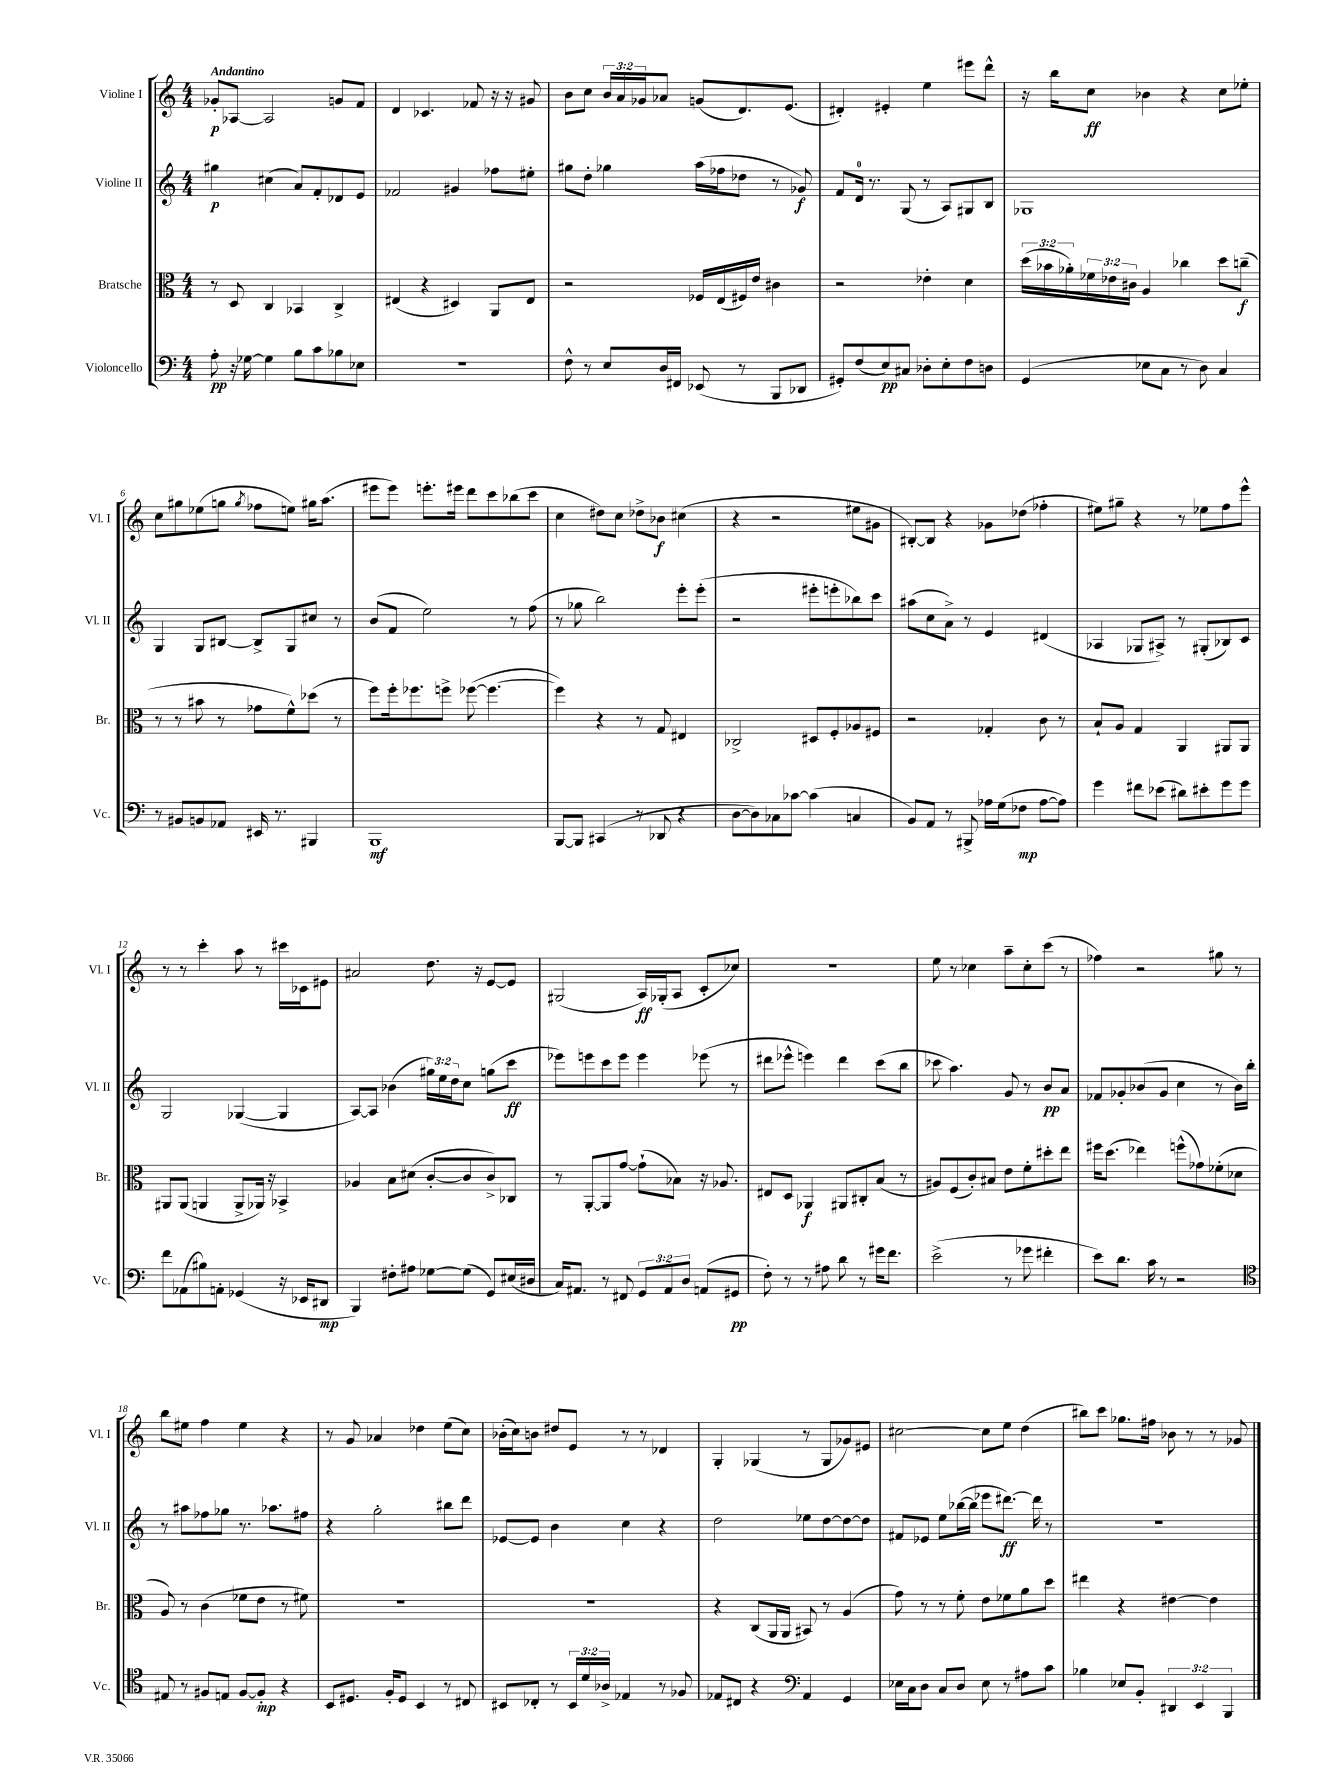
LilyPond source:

<<
\new StaffGroup <<
\new Staff = "s0" \with { instrumentName = "Violine I" shortInstrumentName = "Vl. I" } {
    \clef treble \key c \major \numericTimeSignature \time 4/4 \override Staff.TupletNumber.text = #tuplet-number::calc-fraction-text \tempo "Andantino"
    ges'8-.\p aes8~ aes2 g'8 f'8 |
    d'4 ces'4. fes'8 r16 r16 gis'8 |
    b'8 c''8 \tuplet 3/2 { b'16 a'16 ges'16 } aes'8 g'8( d'8.) e'8.( |
    dis'4-.) eis'4-. e''4 eis'''8 d'''8-^ |
    r16 b''16 c''8\ff bes'4 r4 c''8 ees''8-. |
    c''8 gis''8 ees''8( g''8 \acciaccatura { g''8 } fes''8 e''8) gis''16 a''8.( |
    eis'''8 eis'''8) e'''8.-. eis'''16 d'''8 c'''8 bes''8( c'''8 |
    c''4 dis''8) c''8 des''8-> bes'8\f cis''4( |
    r4 r2 eis''8 gis'8 |
    bis8~-.) bis8 r4 ges'8 des''8( fes''4-. |
    eis''8) gis''8-- r4 r8 ees''8 f''8 e'''8-^ |
    r8 r8 c'''4-. a''8 r8 cis'''16 ces'16 eis'8 |
    ais'2 d''8. r16 e'8~ e'8 |
    gis2( a16\ff) ges16-.( a8 c'8-. ces''8) |
    r1 |
    e''8 r8 ces''4 a''8-- ces''8-. c'''8( r8 |
    fes''4) r2 gis''8 r8 |
    b''8 eis''8 f''4 eis''4 r4 |
    r8 g'8 aes'4 des''4 e''8( c''8) |
    bes'16-.( c''16) b'8 dis''8 e'8 r8 r8 des'4 |
    g4-. ges4( r8 ges8 ges'8) eis'8 |
    cis''2~ cis''8 e''8 d''4( |
    bis''8) c'''8 ges''8. fis''16 bes'8 r8 r8 ges'8 \bar "|." |
}
\new Staff = "s1" \with { instrumentName = "Violine II" shortInstrumentName = "Vl. II" } {
    \clef treble \key c \major \numericTimeSignature \time 4/4 \override Staff.TupletNumber.text = #tuplet-number::calc-fraction-text
    gis''4\p cis''4( a'8) f'8-. des'8 e'8 |
    fes'2 gis'4 fes''8 eis''8-. |
    gis''8 d''8-. ges''4 a''16( fes''16 des''8 r8 ges'8\f) |
    f'8 d'16-0 r8. g8( r8 a8) gis8 b8 |
    ges1 |
    g4 g8 bis8~ bis8-> g8 cis''8 r8 |
    b'8( f'8 e''2) r8 f''8( |
    r8 ges''8 b''2) e'''8-. e'''8-.( |
    r2 eis'''8-. e'''8-. bes''8) c'''8 |
    ais''8( c''8 a'8->) r8 e'4 dis'4( |
    aes4 ges8 ais8->) r8 gis8-.( bes8) c'8 |
    g2 ges4~( ges4 |
    a8~) a8 bes'4( \tuplet 3/2 { gis''16) e''16 d''16 } c''8 g''8( c'''8\ff |
    ees'''8) e'''8 c'''8 e'''8 e'''4 ees'''8( r8 |
    dis'''8 ees'''8-^ e'''4) dis'''4 c'''8( b''8 |
    ces'''8 a''4.) g'8 r8 b'8\pp a'8 |
    fes'8 ges'8-. bes'8( ges'8 c''4 r8 bes'16) b''16-. |
    r8 ais''8 fes''8 ges''8 r8. aes''8. fis''8 |
    r4 g''2-. bis''8 d'''8 |
    ees'8~ ees'8 b'4 c''4 r4 |
    d''2 ees''8 d''8~ d''8~ d''8 |
    fis'8 ees'8 e''8 bes''16~( bes''16 ees'''8 dis'''8.~\ff) dis'''16 r8 |
    R1 \bar "|." |
}
\new Staff = "s2" \with { instrumentName = "Bratsche" shortInstrumentName = "Br." } {
    \clef alto \key c \major \numericTimeSignature \time 4/4 \override Staff.TupletNumber.text = #tuplet-number::calc-fraction-text
    r8 d8 c4 bes,4 c4-> |
    eis4( r4 dis4) a,8 eis8 |
    r2 fes16 e16( fis16) e'16 cis'4 |
    r2 ees'4-. d'4 |
    \tuplet 3/2 { d''16( bes'16 aes'16-.) } \tuplet 3/2 { fes'16 ees'16 cis'16 } a4 ces''4 d''8 c''8--\f( |
    r8 r8 bis'8 r8 ges'8 f'8-^) des''8( r8 |
    f''8) f''16-. fes''8. f''8-> fes''8~( fes''4.~ |
    fes''4) r4 r8 g8 eis4 |
    ces2-> dis8 f8-. aes8 fis8 |
    r2 ges4-. c'8 r8 |
    b8-! a8 g4 a,4 ais,8 ais,8 |
    ais,8 ais,8( a,4 a,8-> aes,16) r16 bes,4-> |
    aes4 b8 dis'8( c'8~-. c'8 c'8->) ces8 |
    r8 a,8~-. a,8 g'8~ g'8-!( bes8) r16 aes8. |
    eis8 d8 aes,4\f ais,8 cis8-. b8( r8 |
    ais8) f8( c'8-.) bis8 e'8 f'8-. dis''8-. e''8 |
    fis''16 d''8.( ees''4) f''8-^( ges'8) fes'8-.( des'8 |
    a8) r8 c'4( fes'8 e'8 r8 fis'8) |
    R1 |
    R1 |
    r4 c8( a,16 a,16 bis,8) r8 a4( |
    g'8) r8 r8 f'8-. e'8 fes'8 a'8 d''8 |
    eis''4 r4 eis'4~ eis'4 \bar "|." |
}
\new Staff = "s3" \with { instrumentName = "Violoncello" shortInstrumentName = "Vc." } {
    \clef bass \key c \major \numericTimeSignature \time 4/4 \override Staff.TupletNumber.text = #tuplet-number::calc-fraction-text
    a8-.\pp r16 ges16~ ges4 b8 c'8 bes8 ees8 |
    R1 |
    f8-^ r8 e8 d16 fis,16 ees,8( r8 b,,8 des,8 |
    gis,8-.) f8( e8\pp) cis8 des8-. e8-. f8 d8 |
    g,4( ees8 c8 r8 d8) c4 |
    r8 bis,8 b,8 aes,8 eis,16 r8. bis,,4 |
    b,,1\mf |
    b,,8~ b,,8 cis,4( r8 des,8 r4 |
    d8~ d8) ces8 ces'8~ ces'4( c4 |
    b,8) a,8 r8 bis,,8-> aes16 g16( fes8\mp aes8~ aes8) |
    g'4 fis'8 ees'8( dis'8) eis'8-. g'8 g'8 |
    f'8 aes,8( bis8) a,8-. ges,4( r16 ees,16 dis,8\mp |
    b,,4) fis8-. ais8 ges8~ ges8( g,8) eis16( dis16 |
    c16) ais,8. r8 fis,8 \tuplet 3/2 { g,8 ais,8 d8 } a,8( gis,8\pp |
    f8-.) r8 r8 ais8 d'8 r8 gis'16 f'8. |
    e'2->( r8 ges'8 fis'4-. |
    e'8) d'8. c'16 r8 r2 |
    \clef tenor eis8 r8 fis8 e8 fis8~ fis8-.\mp r4 |
    b,8 dis8. f16-. dis8 b,4 r8 cis8 |
    bis,8 ces8-. r8 \tuplet 3/2 { bis,16 d'16 aes16-> } ees4 r8 fes8 |
    ees8 cis8 r4 \clef bass a,4 g,4 |
    ees16 c16 d8 c8 d8 ees8 r8 ais8 c'8 |
    bes4 ees8 b,8-. \tuplet 3/2 { dis,4 e,4 b,,4 } \bar "|." |
}
>>
>>
